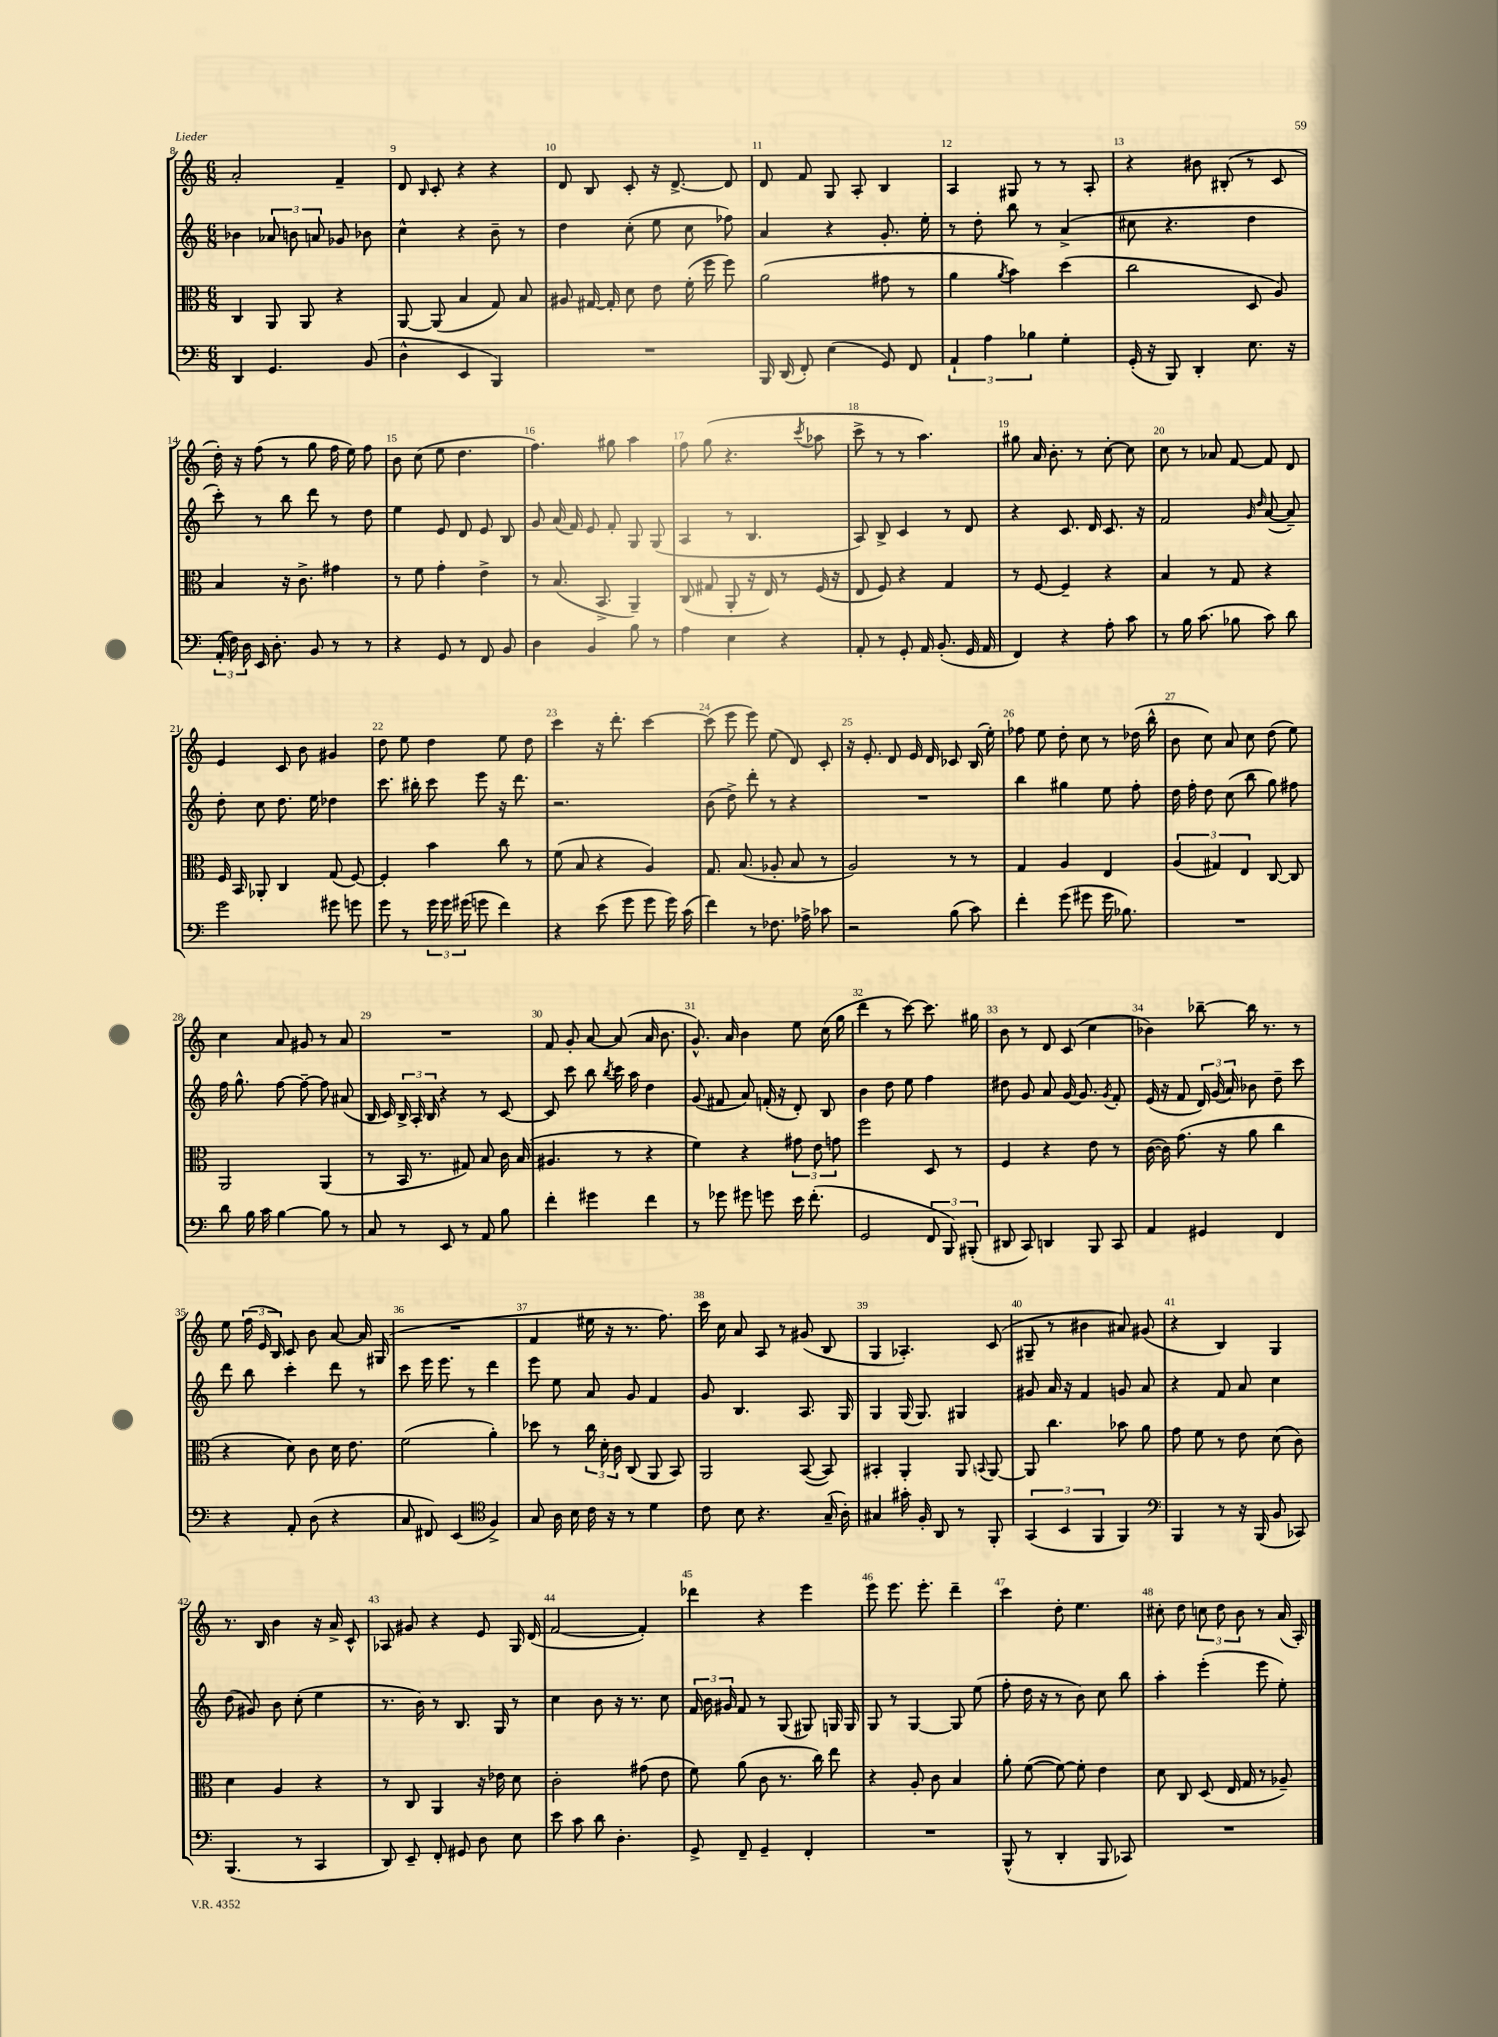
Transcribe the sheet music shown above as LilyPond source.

<<
\new StaffGroup <<
\new Staff = "s0" {
    \clef treble \key c \major \numericTimeSignature \time 6/8
    \autoBeamOff a'2-. f'4-- |
    d'8 \grace { b16 } c'8-. r4 r4 |
    d'8 b8 c'8-. r16 d'8.~-> d'8 |
    d'8 f'8 g8 a8-. b4 |
    a4 gis8 r8 r8 a8-. |
    r4 bis'8 bis8-.( r8 c'8 |
    d''16-.) r16 f''8( r8 g''8 f''16 e''16) f''8 |
    b'8 c''8( e''8 d''4. |
    f''4.) gis''8 a''4 |
    f''8 g''8( r4. \acciaccatura { c'''8 } aes''8 |
    c'''8-> r8 r8 a''4.) |
    gis''8 a'16 b'8.-. r8 c''8~-. c''8 |
    c''8 r8 aes'8 f'8~ f'8 d'8 |
    e'4 c'8 b'8 gis'4 |
    d''8 e''8 d''4 e''8 d''8 |
    c'''4 r16 d'''8.-. c'''4~ |
    c'''8( e'''8 e'''8) e''8( d'8) c'8-. |
    r16 e'8.-. d'8 e'16 d'16 ces'8 b16( e''16-.) |
    fes''8 e''8 d''8-. c''8 r8 des''16( b''16-^ |
    b'8 c''8) a'8 c''8 d''8( e''8) |
    c''4 a'8 gis'8 r8 a'8 |
    R2. |
    f'8 g'8-. a'8~ a'8( a'16 b'8. |
    g'8.-^) a'16 b'4 e''8 c''16( g''16 |
    d'''4 r8 c'''8~) c'''8. gis''16 |
    b'8 r8 d'8 c'8( c''4 |
    bes'4) bes''8~-- bes''16 r8. r8 |
    e''8 \tuplet 3/2 { f''16( e'16 b16) } c'8 b'8 a'8~ a'16 gis16( |
    R2. |
    f'4 eis''16 r16 r8. f''8.) |
    c'''16 c''16 a'8 a8 r8 gis'8( b8 |
    g4 aes4.-.) c'8( |
    gis8-- r8 bis'4 ais'8) gis'8( |
    r4 b4) g4 |
    r8. b16 b'4 r16 a'16-> c'8-^ |
    aes8 gis'8 r4 e'8 g16 d'16( |
    f'2~ f'4-.) |
    des'''4 r4 e'''4 |
    e'''8 e'''8. e'''8.-. d'''4-- |
    c'''4 d''8-. e''4. |
    cis''8-. d''8 \tuplet 3/2 { c''8 d''8 b'8 } r8 a'16( a16-.) \bar "|." |
}
\new Staff = "s1" {
    \clef treble \key c \major \numericTimeSignature \time 6/8
    \autoBeamOff bes'4 \tuplet 3/2 { aes'8 b'8 a'8 } ges'8 bes'8 |
    c''4-^ r4 b'8-- r8 |
    d''4 c''8-.( e''8 c''8 fes''8) |
    a'4 r4 g'8.-. e''16-. |
    r8 d''8-. b''8 r8 a'4->( |
    cis''8 r4. d''4 |
    c'''8-.) r8 b''8 d'''8 r8 d''8 |
    e''4 e'8 d'8 e'8 b8 |
    g'8 a'16( f'16) e'8 f'8-. g8 g8( |
    a4 r8 b4. |
    a8) b8-> c'4 r8 d'8 |
    r4 c'8. d'16 c'8. r16 |
    f'2 \grace { g'16 d''16 } a'8~( a'8--) |
    d''8-. c''8 d''8. e''16 des''4 |
    c'''8. bis''16-. c'''8 e'''8 r16 d'''8. |
    r2. |
    b'8( d''8->) d'''8-. r8 r4 |
    R2. |
    b''4 gis''4 e''8 f''8-. |
    d''16 f''16-. d''8 c''8( b''8 g''8) fis''8 |
    f''16 g''8.-^ f''8~ f''8~-- f''8 ais'8( |
    b16 c'16) \tuplet 3/2 { b16-> a16-. b16 } r4 r8 c'8~ |
    c'8 c'''8 b''8 \acciaccatura { b''8 } c'''16 a''16 d''4 |
    g'8( fis'8 a'8) f'16-.( r16 d'8-.) b8 |
    b'4 d''8 e''8 f''4 |
    dis''8 g'8 a'8 g'16~ g'8. \acciaccatura { g'8 } f'8-. |
    e'16( r16 f'8 \tuplet 3/2 { d'16) g'16( a'16) } bes'8 d''8-- c'''8 |
    d'''8 b''8 c'''4-. d'''8 r8 |
    c'''8 e'''16 e'''8. r8 d'''4 |
    e'''8 e''8 a'8 g'8 f'4 |
    g'8 b4. a8. g16 |
    g4 g16( g8.) gis4 |
    gis'8 a'16 r16 f'4 g'8 a'8 |
    r4 f'8 a'8 c''4 |
    d''8( gis'8) b'8 c''8-.( e''4 |
    r8. b'16) r8 b8. g16 r8 |
    c''4 b'8 r16 r8. c''8 |
    \tuplet 3/2 { f'16 b'16 gis'16 } f'8 r8 g8( gis8) g16 g16 |
    g8 r8 g4~ g8 e''8( |
    f''8-. d''16 r16 r8 b'8) c''8 b''8 |
    a''4-. e'''4-.( e'''8 e''8-.) \bar "|." |
}
\new Staff = "s2" {
    \clef alto \key c \major \numericTimeSignature \time 6/8
    \autoBeamOff c4 a,8 a,8 r4 |
    a,8~ a,8( b4 g8) b8 |
    ais8 gis16~ gis16-. d'8 e'8 f'16-.( f''16 f''8) |
    a'2( gis'8 r8 |
    a'4 \acciaccatura { a'8 } b'4) d''4( |
    c''2 d8 a8) |
    b4 r16 c'8.-> gis'4 |
    r8 f'8 g'4-. e'4-> |
    r8 b8.( b,8.-> a,4--) |
    c8( gis8 a,8-. r16 e16) r8 f16( r16 |
    e8 f8) r4 g4 |
    r8 f8~ f4-- r4 |
    b4 r8 g8 r4 |
    f16 b,16 aes,8-. c4 g8( f8~) |
    f4-. b'4 c''8 r8 |
    f'8( b8 r4 a4) |
    g8. b8.( aes8-. b8 r8 |
    a2) r8 r8 |
    g4 a4 e4 |
    \tuplet 3/2 { a4( gis4) e4 } c8~ c8 |
    a,2 a,4( |
    r8 b,16 r8. gis8) b8 c'16 b16( |
    ais4. r8 r4 |
    f'4) r4 \tuplet 3/2 { gis'8 e'8 g'8 } |
    f''2 d8 r8 |
    f4 r4 e'8 r8 |
    c'16~( c'16) g'8.( r16 a'8 c''4 |
    r4 d'8) c'8 d'16 e'8. |
    f'2( a'4-.) |
    des''8 r8 \tuplet 3/2 { c''16 d'16-. c'16 } c8( a,8 b,8) |
    a,2 b,8~( b,8) |
    bis,4-. a,4-. a,8 \appoggiatura { b,8 } a,8~ |
    a,8 c''4. bes'8 a'8 |
    g'8 f'8 r8 e'8 d'8( c'8) |
    d'4 a4 r4 |
    r8 c8 a,4 r16 ees'16 d'8 |
    c'2-. gis'8( e'8 |
    f'8) a'8( c'8 r8. c''16) e''8 |
    r4 a8-. c'8 b4 |
    a'8-. f'8~( f'8~) f'8-. e'4 |
    d'8 c8 d8( e16 g16 r8 aes8--) \bar "|." |
}
\new Staff = "s3" {
    \clef bass \key c \major \numericTimeSignature \time 6/8
    \autoBeamOff d,4 g,4. b,8( |
    d4-^ e,4 b,,4) |
    R2. |
    b,,16 d,16( f,8-.) e4( g,8) f,8 |
    \tuplet 3/2 { a,4-! a4 bes4 } g4-. |
    g,16-.( r16 b,,8) d,4-. e8. r16 |
    \tuplet 3/2 { a,16-.( f16) d16 } e,16 d8.-. b,8 r8 r8 |
    r4 g,8 r8 f,8 b,8 |
    d4 b,4 b8 r8 |
    a4 e4 r4 |
    a,8-. r8 g,8-. a,16 b,8.-.( g,16 a,16 |
    f,4) r4 a8-. c'8 |
    r8 b16 c'8.( bes8 c'8) d'8 |
    g'2 gis'8 g'8 |
    g'8 r8 \tuplet 3/2 { g'16 g'16 gis'16( } g'8 f'4) |
    r4 e'8( g'8 g'8 g'16) c'16( |
    f'4) r8 fes8. aes16-> ces'8 |
    r2 b8( c'8) |
    f'4-. g'8( gis'8 gis'16 bes8.) |
    R2. |
    d'8 b16 c'16 b4~ b8 r8 |
    c8 r8 e,8 r8 a,8 b8 |
    f'4-. gis'4 f'4 |
    r8 ges'8 gis'8 g'8 e'16 f'8.-.( |
    g,2 \tuplet 3/2 { f,8 b,,8) bis,,8-.( } |
    dis,8 c,8) d,4 b,,8 c,8 |
    a,4 gis,4 f,4 |
    r4 a,8-. d8( r4 |
    c8 fis,8) e,4( \clef tenor f4->) |
    g8 a16 b16 c'16 r16 r8 d'4 |
    c'8 b8 r4. g16--( a16-.) |
    gis4 gis'16-. f16-. a,8 r8 f,8-. |
    \tuplet 3/2 { g,4( b,4 f,4 } f,4) |
    \clef bass b,,4 r8 r16 b,,16( b,8 ces,8) |
    b,,4.( r8 c,4 |
    d,8) e,8-- f,8-. gis,8 d8 e8 |
    e'8 c'8 d'8 d4.-. |
    g,8-> f,8-- g,4-- f,4-. |
    R2. |
    b,,8-^( r8 d,4-. b,,8 ces,8) |
    R2. \bar "|." |
}
>>
>>
\layout { \context { \Score currentBarNumber = #8 \override BarNumber.break-visibility = ##(#f #t #t) barNumberVisibility = #all-bar-numbers-visible } }
